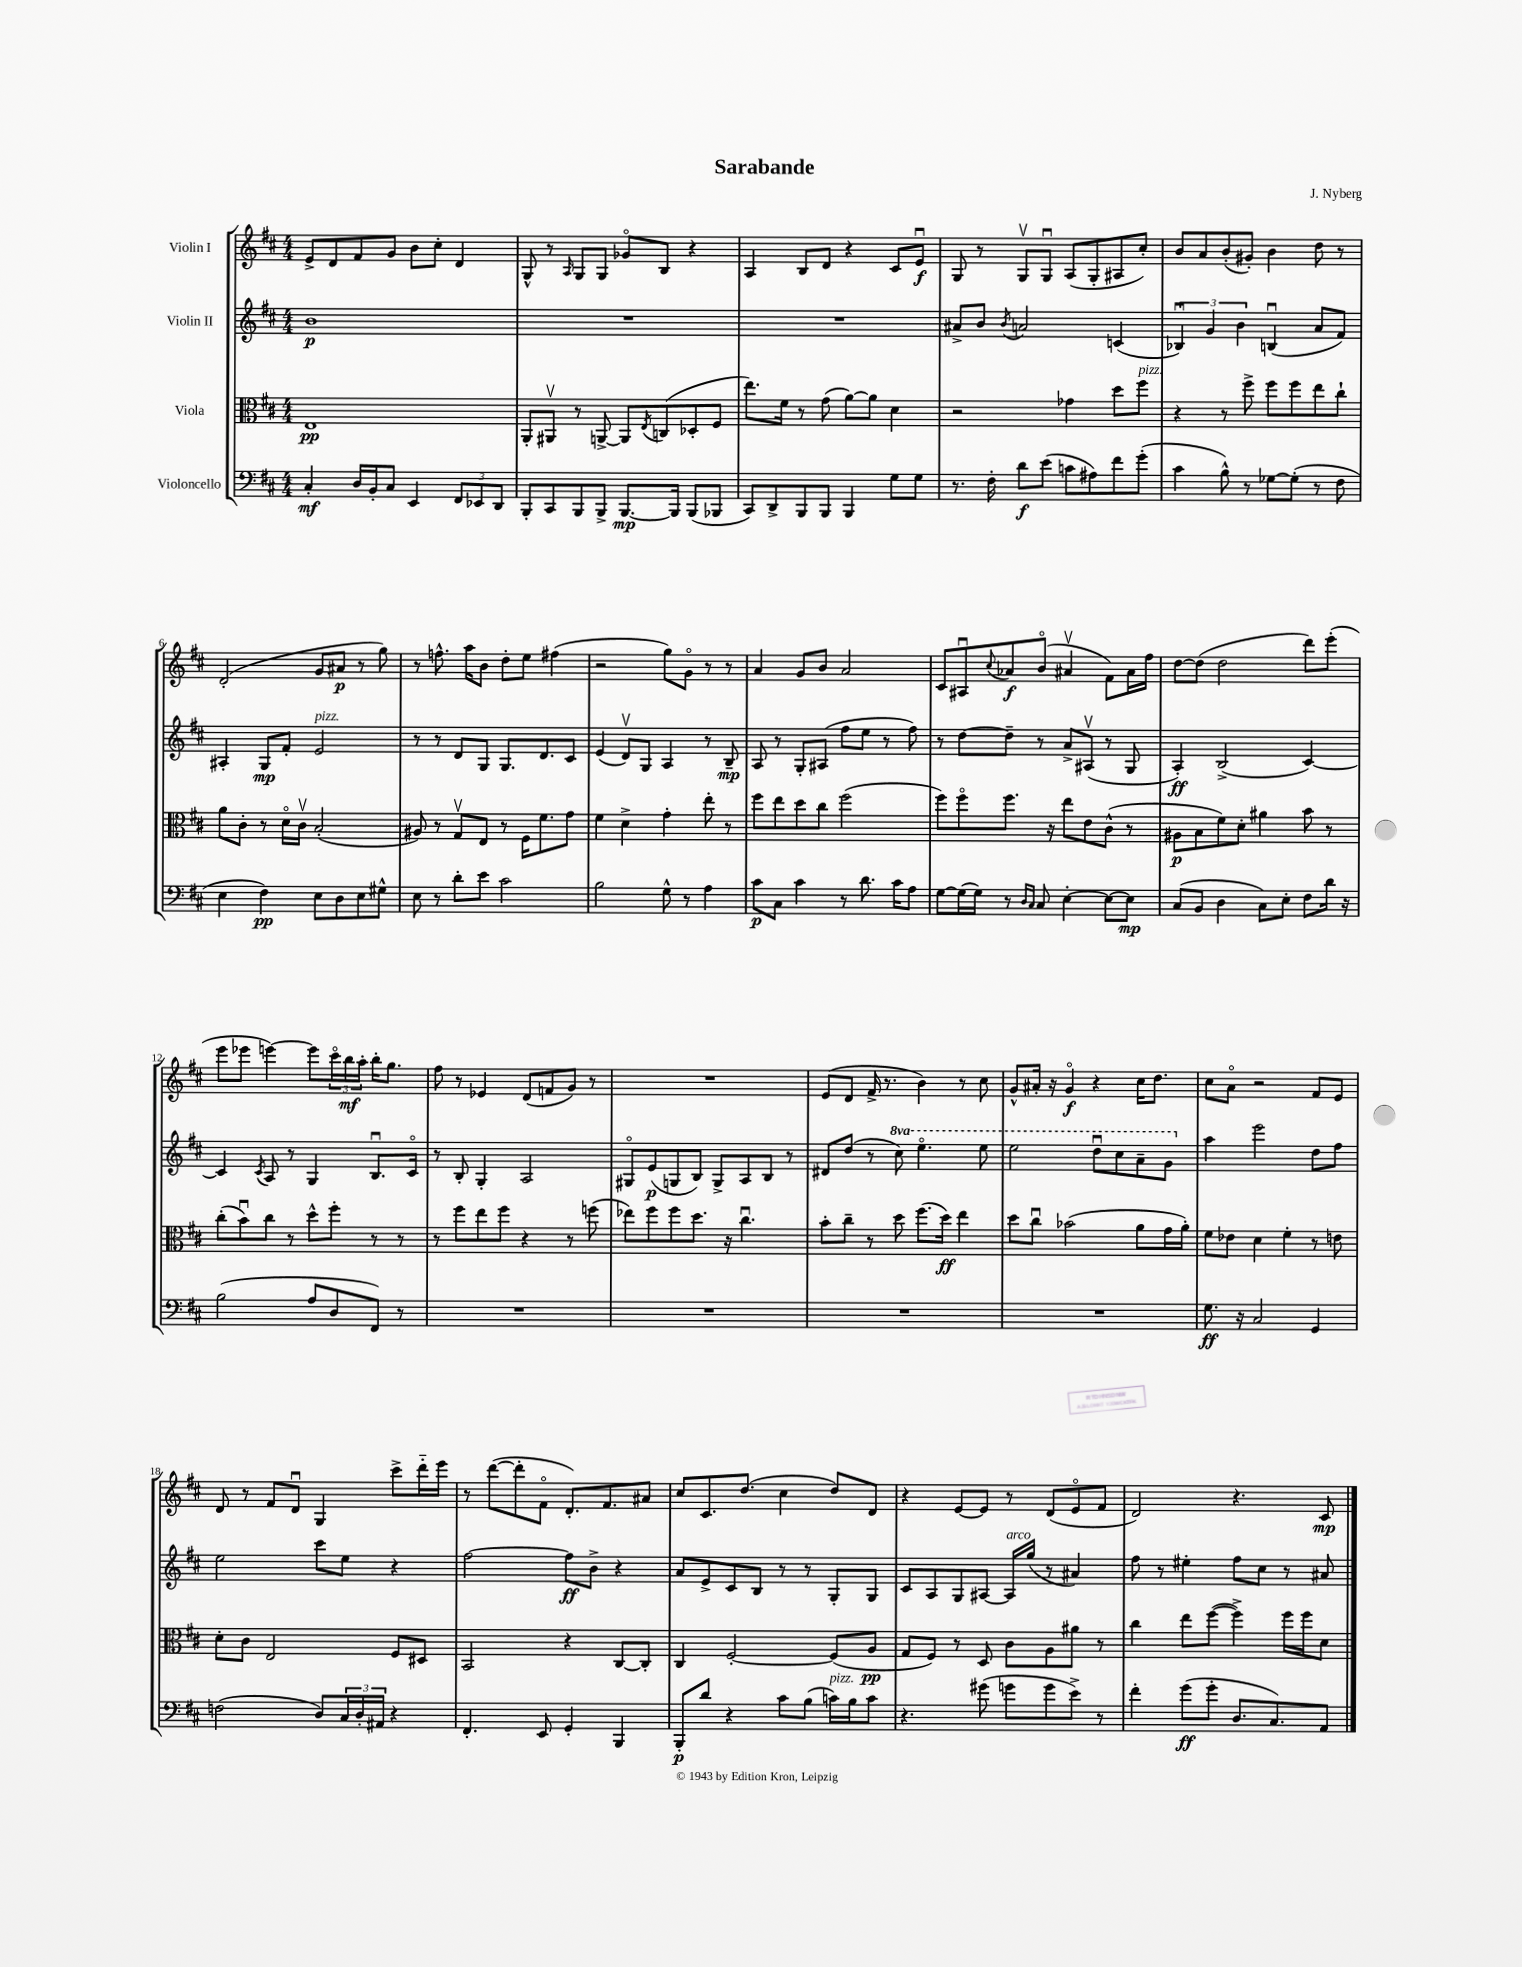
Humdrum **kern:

**kern	**kern	**kern	**kern
*staff4	*staff3	*staff2	*staff1
*clefF4	*clefC3	*clefG2	*clefG2
*k[f#c#]	*k[f#c#]	*k[f#c#]	*k[f#c#]
*M4/4	*M4/4	*M4/4	*M4/4
4C#'/	1E	1b	8e^/L
.	.	.	8d/
16D/LL	.	.	8f#/
16BB'/J	.	.	.
8C#/J	.	.	8g/J
4EE/	.	.	8b\L
.	.	.	8cc#'\J
12FF#/L	.	.	4d/
12EE-/	.	.	.
12DD/J	.	.	.
=	=	=	=
8BBB'/L	8AA'/L	1r	8G^^/
8CC#/	8AA#v/J	.	8r
.	.	.	16qqA/
8BBB/	8r	.	8G/L
8BBB^/J	[8AA^/	.	8G/J
[8.BBB/L	8AA/]L	.	8g-o/L
.	8qE/	.	.
.	(8C/	.	8B/J
16BBB/]Jk	.	.	.
(8BBB/L	8D-'/	.	4r
8BBB-/J	8F#/J	.	.
=	=	=	=
8CC#/L)	8.ee\L)	1r	4A/
8DD^/	.	.	.
.	16f#\Jk	.	.
8BBB/	8r	.	8B/L
8BBB/J	(8g\	.	8d/J
4BBB/	[8a\L)	.	4r
.	8a\]J	.	.
8G\L	4d\	.	8c#/L
8G\J	.	.	8eu/J
=	=	=	=
8.r	2r	8a#^/L	8G/
.	.	8b/J	8r
16F#'\	.	.	.
.	.	8qb/	.
8d\L	.	2a/	8Gv/L
(8e\J	.	.	8Gu/J
8c\L	4g-\	.	(8A/L
8A#\)	.	.	8G'/
8f#\	8dd\L	(4c/	8A#/
(8g'\J	8ff#\J	.	8cc#'/J)
=	=	=	=
4c#\	4r	6B-u/)	8b/L
.	.	.	8a/
.	.	6g/	.
8B^^\)	8r	.	(8b'/
.	.	6b\	.
8r	8ff#^\	.	8g#'/J)
[8G-\L	8ff#\L	(4Bu/	4b\
(8G-'\]J	8ff#\	.	.
8r	8ee\	8a/L	8dd\
8F#\	8cc#`\J	8f#/J)	8r
=	=	=	=
4E\	8a\L	4A#'/	(2d'/
.	8c#'\J	.	.
4F#\)	8r	8G/L	.
.	16do\LL	8f#'/J	.
.	16c#v\JJ	.	.
8E\L	(2B'/	2e/	8g/L
8D\	.	.	8a#/J
8E\	.	.	8r
8G#^^\J	.	.	8gg\)
=	=	=	=
8E\	8A#/)	8r	8r
8r	8r	8r	8.ff^^\
8d'\L	8Gv/L	8d/L	.
.	.	.	16aa\LK
8e\J	8E/J	8G/J	8b\J
2c#\	8r	8.G/L	8dd'\L
.	16F#\LK	.	8ee\J
.	8.f#\	8.d/	.
.	.	.	(4ff#\
.	8g\J	8c#/J	.
=	=	=	=
2B\	4f#\	(4e/	2r
.	4d^\	8dv/L)	.
.	.	8G/J	.
8G^^\	4g'\	4A/	8gg\L)
8r	.	.	8go\J
4A\	8ee'\	8r	8r
.	8r	8B~/	8r
=	=	=	=
8c#\L	8ff#\L	8A/	4a/
8C#\J	8ee\	8r	.
4c#\	8dd\	8G'/L	8g/L
.	8cc#\J	(8A#/J	8b/J
8r	(2ff#\	8ff#\L	2a/
8.d\	.	8ee\J	.
.	.	8r	.
16c#\LK	.	.	.
8A\J	.	8ff#\)	.
=	=	=	=
[8G\L	8ff#\L)	8r	8c#/L
(16G\]L	8ff#o\	[8dd\L	8A#u/
16G\JJ)	.	.	.
.	.	.	8qqcc#/
8r	8.ff#\J	8dd~\]J	8a-/
16qqD/LL	.	.	.
16qqC#/JJ	.	.	.
8C#/	.	8r	(8bo/J
.	16r	.	.
[4E'\	8ee\L	8a^/L	4a#v/
.	8e\	(8A#v/J	.
8E\_L	(8c#^^\J	8r	8f#\L)
8E\]J	8r	8G/	16a#\L
.	.	.	16ff#\JJ
=	=	=	=
(8C#/L	8A#\L	4A'/)	[8dd\L
8BB/J	8B\	.	(8dd\]J
4D\	8f#\)	(2B^/	2dd\
.	8d'\J	.	.
8C#\L)	4a#\	.	.
8E'\J	.	.	.
8F#\L	8b\	[4c#/)	8ddd\L)
16d\Jk	8r	.	(8eee'\J
16r	.	.	.
=	=	=	=
(2B\	(8cc#'\L	4c#/]	8eee\L
.	8bu\)	.	8eee-\J
.	.	8qc#/	.
.	8cc#\J	8A/	[4eee\)
.	8r	8r	.
8A/L	8dd^^\L	4G/	8eee\]L
8D/	8ff#'\J	.	24ccc#o\L
.	.	.	24bb\
.	.	.	24aa'\JJ
8FF#/J)	8r	8.Bu/L	16bb'\LK
.	.	.	8.gg\J
8r	8r	.	.
.	.	16c#o/Jk	.
=	=	=	=
1r	8r	8r	8ff#\
.	8ff#\L	8B'/	8r
.	8ee\	4G'/	4e-/
.	8ff#\J	.	.
.	4r	2A/	(8d/L
.	.	.	8f/
.	8r	.	8g/J)
.	(8ff\	.	8r
=	=	=	=
1r	8ee-\L)	8G#o/L	1r
.	8ff#\	(8e/	.
.	8ff#\	8G/	.
.	8.dd\J	8B/J)	.
.	.	8G^/L	.
.	16r	.	.
.	4.cc#u\	8A/	.
.	.	8B/J	.
.	.	8r	.
=	=	=	=
1r	8b'\L	8d#/L	(8e/L
.	8cc#~\J	(8dd/J	8d/J
.	8r	8r	16f#^/
.	.	.	8.r
.	8dd\	8ccc#\)	.
.	(8.ff#\L	4.eeeo\	4b\)
.	16dd\Jk)	.	.
.	4ee\	.	8r
.	.	8eee\	8cc#\
=	=	=	=
1r	8dd\L	2eee\	8g^^/L
.	8cc#u\J	.	16a#'/Jk
.	.	.	16r
.	(2b-\	.	4go/
.	.	8dddu\L	4r
.	.	8ccc#\	.
.	8a\L	8aa~\	16cc#\LK
.	.	.	8.dd\J
.	16g\L	8gg\J	.
.	16a'\JJ)	.	.
=	=	=	=
8.G\	8f#\L	4aa\	8cc#\L
.	8e-\J	.	8ao\J
16r	.	.	.
2C#/	4d\	2eee\	2r
.	4f#'\	.	.
4GG/	8r	8dd\L	8f#/L
.	8e\	8ff#\J	8e/J
=	=	=	=
(2F\	8d'\L	2ee\	8d/
.	8c#\J	.	8r
.	2E/	.	8f#/L
.	.	.	8du/J
8D/L)	.	8ccc#\L	4G/
24C#/L	.	8ee\J	.
24D'/	.	.	.
24AA#/JJ	.	.	.
4r	8F#/L	4r	8ccc#^\L
.	8D#/J	.	16ddd'~\L
.	.	.	16eee\JJ
=	=	=	=
4.FF#'/	2BB/	[2ff#\	8r
.	.	.	([8ddd\L
.	.	.	8ddd'\]
8EE/	.	.	8f#o\J
4GG'/	4r	8ff#\]L	8.d'/L)
.	.	8b^\J	.
.	.	.	8.f#/
4BBB/	[8C#/L	4r	.
.	8C#'/]J	.	8a#/J
=	=	=	=
8BBB'/L	4C#/	8a/L	8cc#/L
8d/J	.	8e^/	8.c#/
4r	[2F#'/	8c#/	.
.	.	.	(8.dd/J
.	.	8B/J	.
8c#\L	.	8r	4cc#\
(8B\J	.	8r	.
16c\LL)	(8F#/]L	8G'/L	8dd/L)
16B\J	.	.	.
8c\J	8A/J	8G/J	8d/J
=	=	=	=
4.r	8G/L	8c#/L	4r
.	8F#/J)	8A/	.
.	8r	8G/	[8e/L
(8g#\	8D/	[8A#/J	8e/]J
8g\L	8c#\L	16A#/]LL	8r
.	.	(16gg/JJ	.
8g\	8A\	8r	(8d/L
8e^\J)	8a#\J	4a#/)	8eo/
8r	8r	.	8f#/J
=	=	=	=
4f#'\	4cc#\	8ff#\	2d/)
.	.	8r	.
(8g\L	8ee\L	4ee#'\	.
8g'\J	([8ff#\J	.	.
8.D/L	4ff#^\])	8ff#\L	4.r
.	.	8cc#\J	.
8.C#/)	.	.	.
.	16ff#\LL	8r	.
.	16ff#\J	.	.
8AA/J	8d\J	8a#/	8c#/
==	==	==	==
*-	*-	*-	*-
